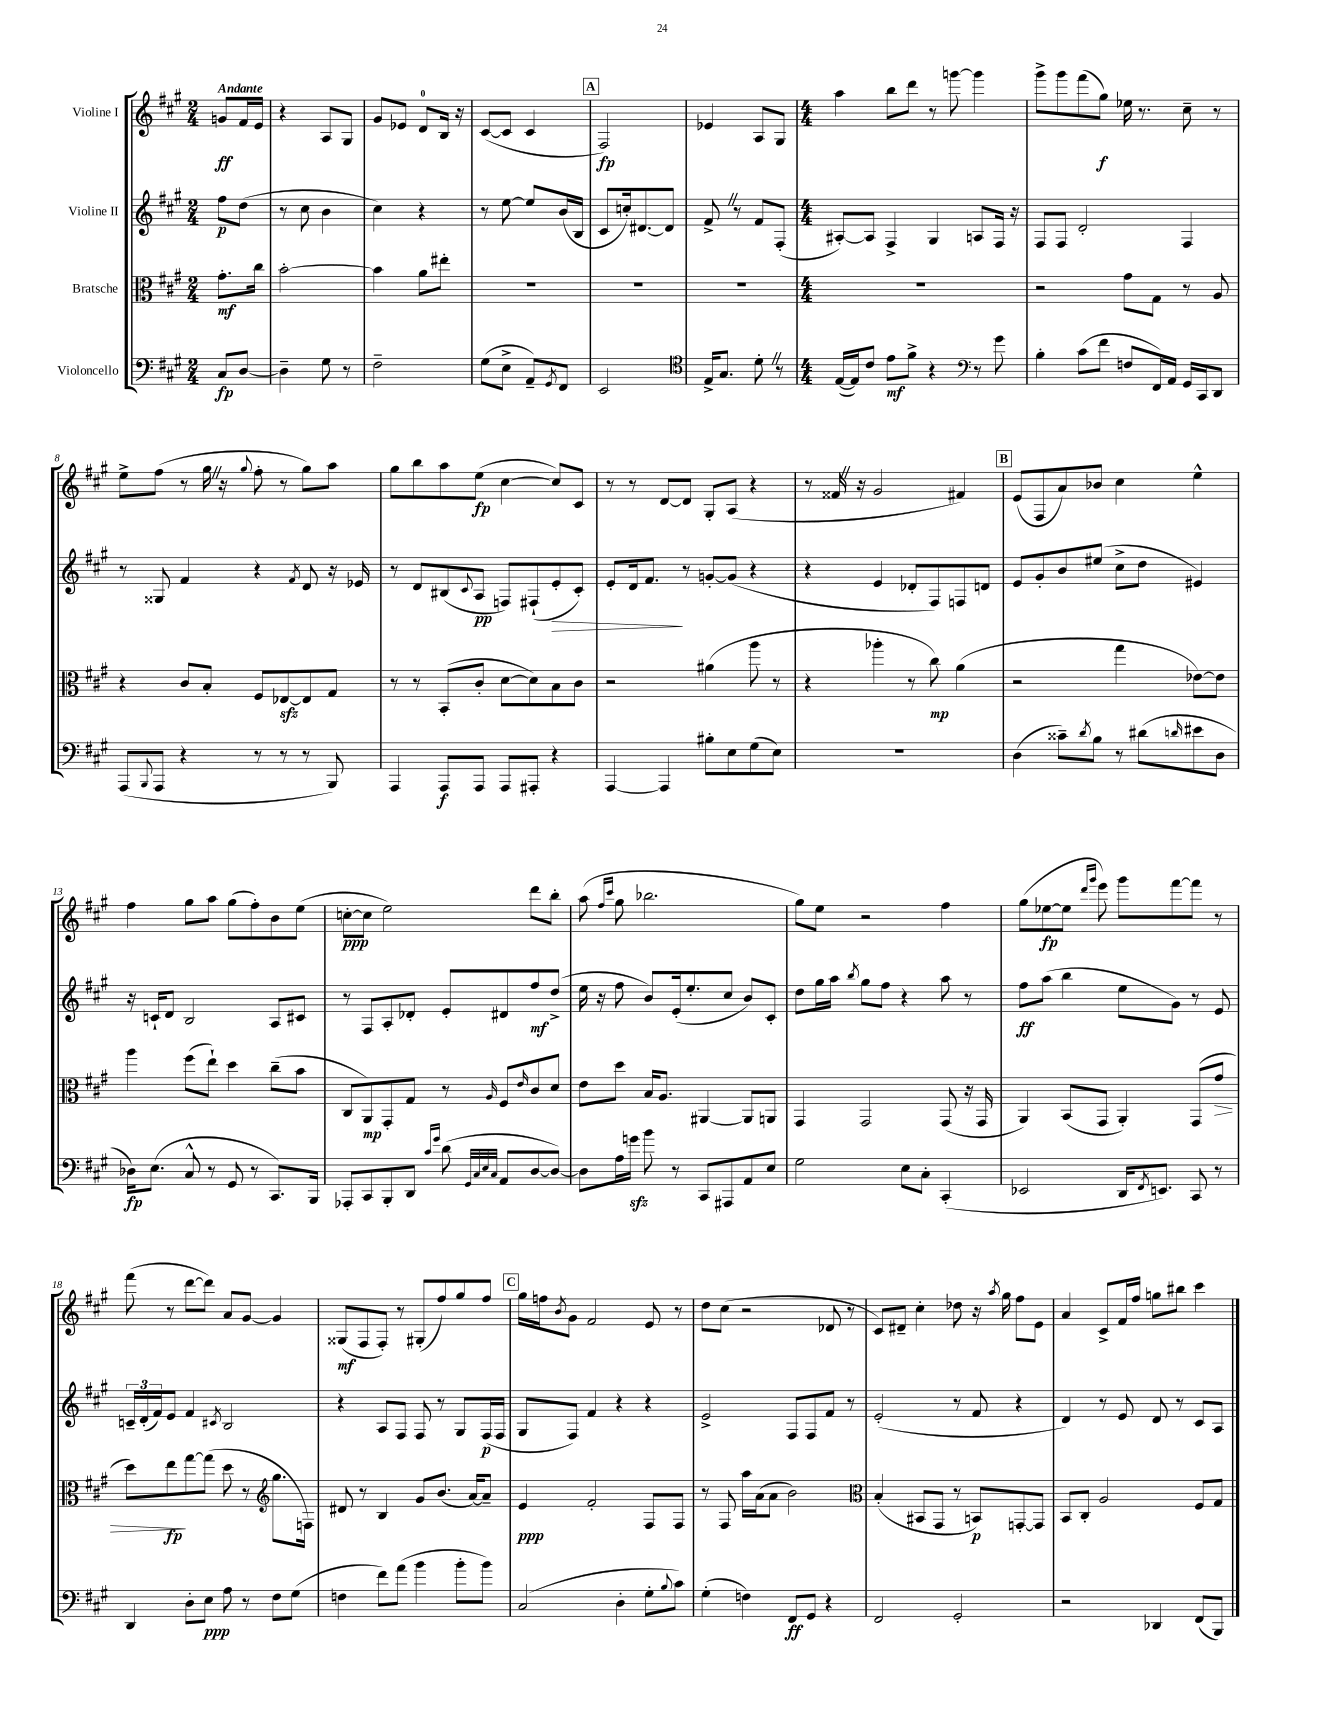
<<
\new StaffGroup <<
\new Staff = "s0" \with { instrumentName = "Violine I" } {
    \clef treble \key a \major \numericTimeSignature \time 2/4 \partial 4 \tempo "Andante"
    g'8\ff fis'16 e'16 |
    r4 a8 gis8 |
    gis'8 ees'8 d'8-0 b16 r16 |
    cis'8~( cis'8 cis'4 |
    \mark \markup { \box "A" } fis2\fp) |
    ees'4 a8 gis8 |
    \numericTimeSignature \time 4/4 a''4 b''8 d'''8 r8 g'''8~ g'''4 |
    gis'''8-> gis'''8 fis'''8( gis''8\f) ees''16 r8. cis''8-- r8 |
    e''8-> fis''8( r8 gis''16 \once \override BreathingSign.text = \markup { \musicglyph "scripts.caesura.straight" } \breathe r16 \appoggiatura { gis''8 } fis''8-. r8 gis''8) a''8 |
    gis''8 b''8 a''8 e''8\fp( cis''4~ cis''8) cis'8 |
    r8 r8 d'8~ d'8 gis8-. a8( r4 |
    r8 fisis'16 \once \override BreathingSign.text = \markup { \musicglyph "scripts.caesura.straight" } \breathe r16 gis'2 fis'4) |
    \mark \markup { \box "B" } e'8( fis8 a'8) bes'8 cis''4 e''4-^ |
    fis''4 gis''8 a''8 gis''8( fis''8-.) b'8 e''8( |
    c''8~-.\ppp c''8 e''2) d'''8 b''8-. |
    a''8( \grace { fis''16 cis'''16 } gis''8 bes''2. |
    gis''8) e''8 r2 fis''4 |
    gis''8( ees''8~\fp ees''8 \grace { d'''16 gis'''16 } e'''8) gis'''8 fis'''8~ fis'''8 r8 |
    fis'''8( r8 d'''8~ d'''8) a'8 gis'8~ gis'4 |
    gisis8\mf( fis8 fis8-.) r8 gis8-.( fis''8) gis''8 fis''8 |
    \mark \markup { \box "C" } gis''16 f''16 \acciaccatura { b'8 } gis'8 fis'2 e'8 r8 |
    d''8 cis''8( r2 des'8 r8 |
    cis'8) dis'8-- cis''4-. des''8 r16 \acciaccatura { a''8 } gis''16 fis''8 e'8 |
    a'4 cis'8-> fis'16 fis''16 g''8 bis''8 cis'''4 \bar "|." |
}
\new Staff = "s1" \with { instrumentName = "Violine II" } {
    \clef treble \key a \major \numericTimeSignature \time 2/4 \partial 4
    fis''8\p d''8( |
    r8 cis''8 b'4 |
    cis''4) r4 |
    r8 e''8~ e''8 b'16( b16 |
    \mark \markup { \box "A" } cis'8 c''16-.) dis'8.~ dis'8 |
    fis'8-> \once \override BreathingSign.text = \markup { \musicglyph "scripts.caesura.straight" } \breathe r8 fis'8 fis8-.( |
    \numericTimeSignature \time 4/4 ais8~-.) ais8 fis4-> gis4 a8 fis16 r16 |
    fis8 fis8 d'2-. fis4 |
    r8 gisis8 fis'4 r4 \acciaccatura { fis'8 } d'8 r16 ees'16 |
    r8 d'8 bis8( \appoggiatura { cis'8 } a8\pp f8) fis8-!( e'8-.\> cis'8-.) |
    e'8-. d'16 fis'8.\! r8 g'8~-. g'8( r4 |
    r4 e'4 des'8-. fis8) f8 d'8 |
    \mark \markup { \box "B" } e'8 gis'8-. b'8 eis''8( cis''8-> d''8 eis'4) |
    r16 c'16-! d'8 b2 a8 cis'8 |
    r8 fis8 a8-. des'8-. e'8-. dis'8 fis''8\mf d''8->( |
    e''16 r16 fis''8 b'8) e'16-.( e''8.-. cis''8 b'8) cis'8-. |
    d''8 gis''16 a''16 \acciaccatura { b''8 } gis''8 fis''8 r4 a''8 r8 |
    fis''8\ff a''8( b''4 e''8 gis'8) r8 e'8 |
    \tuplet 3/2 { c'16-- d'16-.( fis'16) } e'8 fis'4 \acciaccatura { cis'8 } b2 |
    r4 a8 fis8 fis8 r8 gis8 fis16\p( fis16 |
    \mark \markup { \box "C" } gis8 fis8) fis'4 r4 r4 |
    e'2-> fis8 fis8 fis'8 r8 |
    e'2-.( r8 fis'8 r4 |
    d'4) r8 e'8 d'8 r8 cis'8 a8 \bar "|." |
}
\new Staff = "s2" \with { instrumentName = "Bratsche" } {
    \clef alto \key a \major \numericTimeSignature \time 2/4 \partial 4
    gis'8.-.\mf cis''16 |
    b'2~-. |
    b'4 a'8 eis''8-. |
    R2 |
    \mark \markup { \box "A" } R2 |
    R2 |
    \numericTimeSignature \time 4/4 R1 |
    r2 gis'8 gis8 r8 a8 |
    r4 cis'8 b8-. fis8 ees8~\sfz ees8 gis8 |
    r8 r8 b,8-.( cis'8-. d'8~ d'8) b8 cis'8 |
    r2 ais'4( a''8 r8 |
    r4 aes''4-. r8 cis''8\mp) a'4( |
    \mark \markup { \box "B" } r2 gis''4 ees'8~) ees'8 |
    a''4 fis''8( e''8-!) d''4 cis''8--( b'8 |
    cis8 a,8\mp) gis,8-. gis8 r8 \grace { a16 } fis8 \grace { e'16 } cis'8 d'8 |
    e'8 d''8 b16 a8. ais,4~ ais,8 a,8 |
    gis,4 gis,2 gis,8( r16 gis,16 |
    a,4) b,8( gis,8 a,4-.) gis,8( gis'8\> |
    d''8) e''8\fp\! gis''8~ gis''8( d''8 r8 gis''8. f16) |
    \clef treble dis'8 r8 b4 gis'8 b'8.( a'16~) a'8-- |
    \mark \markup { \box "C" } e'4\ppp fis'2-. fis8 fis8 |
    r8 fis8 a''16 a'16( a'8 b'2) |
    \clef alto b4-.( bis,8 gis,8 r8 b,8\p) g,8~-. g,8 |
    b,8 cis8-. a2 fis8 gis8 \bar "|." |
}
\new Staff = "s3" \with { instrumentName = "Violoncello" } {
    \clef bass \key a \major \numericTimeSignature \time 2/4 \partial 4
    cis8\fp d8~ |
    d4-- gis8 r8 |
    fis2-- |
    gis8( e8-> a,8--) \acciaccatura { gis,8 } fis,8 |
    \mark \markup { \box "A" } e,2 |
    \clef tenor e16-> gis8. d'8-. \once \override BreathingSign.text = \markup { \musicglyph "scripts.caesura.straight" } \breathe r8 |
    \numericTimeSignature \time 4/4 e16~( e16) cis'8 e'8\mf fis'8-> r4 r8 gis'8 |
    \clef bass b4-. cis'8( fis'8 f8 fis,16) a,16 gis,16 cis,16 d,8 |
    a,,8( \appoggiatura { b,,8 } a,,8 r4 r8 r8 r8 b,,8) |
    a,,4 a,,8\f a,,8 a,,8 ais,,8-. r4 |
    a,,4~ a,,4 bis8-. e8 gis8( e8) |
    R1 |
    \mark \markup { \box "B" } d4( cisis'8--) \acciaccatura { d'8 } b8 r8 dis'8( \grace { d'16 } eis'8 d8 |
    des16\fp) e8.( cis8-^ r8 gis,8 r8 cis,8.) b,,16 |
    aes,,8-. cis,8 b,,8-. d,8 \grace { cis'16 gis'16 } d'8( \grace { gis,32 cis32 e32 cis32 } a,8 d8~ d8~) |
    d8 a16 g'16\sfz b'8 r8 cis,8 ais,,8 a,8 e8 |
    gis2 e8 cis8-. cis,4-.( |
    ees,2 d,16 \acciaccatura { fis,8 } e,8.) cis,8 r8 |
    d,4 d8-. e8\ppp a8 r8 fis8 gis8( |
    f4 fis'8) a'8( b'4 b'8-. b'8) |
    \mark \markup { \box "C" } cis2( d4-. gis8-. \appoggiatura { b8 } cis'8) |
    gis4-.( f4) fis,8\ff gis,8 r4 |
    fis,2 gis,2-. |
    r2 des,4 fis,8( b,,8) \bar "|." |
}
>>
>>
